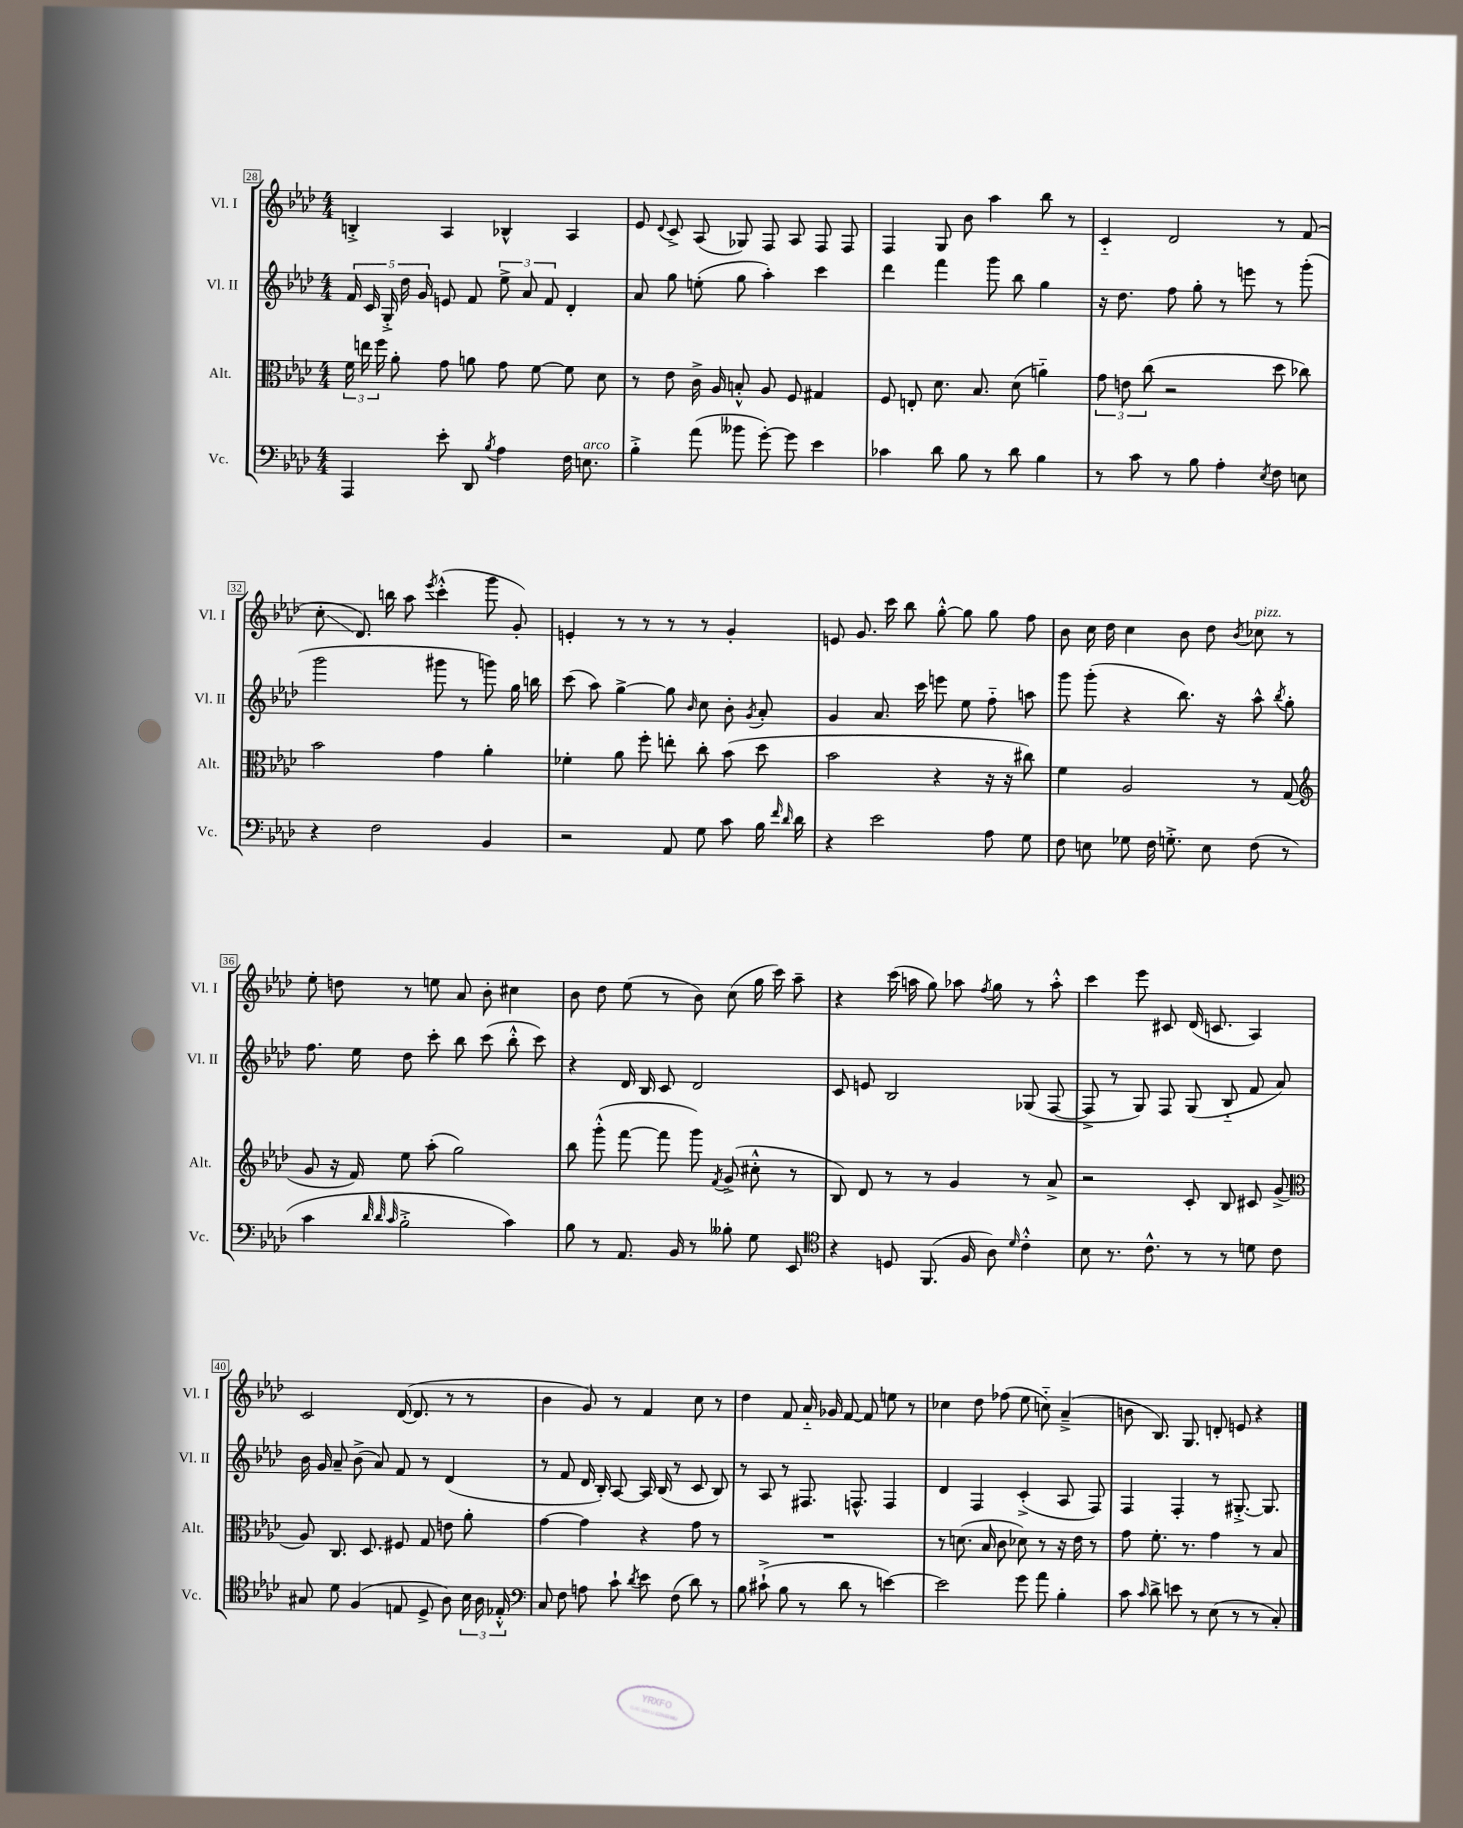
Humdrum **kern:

**kern	**kern	**kern	**kern
*staff4	*staff3	*staff2	*staff1
*clefF4	*clefC3	*clefG2	*clefG2
*k[b-e-a-d-]	*k[b-e-a-d-]	*k[b-e-a-d-]	*k[b-e-a-d-]
*M4/4	*M4/4	*M4/4	*M4/4
4AAA-	24f	20f	4B'^
.	24ee	.	.
.	.	20c	.
.	24ff	.	.
.	.	20G'^	.
.	8a-'	.	.
.	.	20dd-	.
.	.	20g	.
8e-'	8g	8e	4A-
8DD-	8a	8f	.
8qB-	.	.	.
4A-	8g	12ee-^	4B-^^
.	.	12a-	.
.	[8f	.	.
.	.	12f	.
16F	8f]	4d-'	4A-
8.E	.	.	.
.	8d-	.	.
=	=	=	=
4B-'^	8r	8a-	8e-
.	.	.	8qqd-
.	8e-	8gg	8c^
(8a-	16c^	(8ee'	(8A-
.	16A-	.	.
8b--	8B'^^	8gg	8G-)
[8g')	8A-	4aa-')	8F
8g]	8F	.	8A-
4e-	4G#	4ccc	8F
.	.	.	8F
=	=	=	=
4c-	8F	4ddd-	4F
.	8E'	.	.
8d-	8.d-	4fff	8G
8B-	.	.	8b-
.	8.B-	.	.
8r	.	8ggg	4aa-
8d-	(8d-	8bb-	.
4B-	4a'~)	4gg	8bb-
.	.	.	8r
=	=	=	=
8r	12g	16r	4c'~
.	.	8.dd-	.
.	12e	.	.
8c	.	.	.
.	(12cc	.	.
8r	2r	8ff	2d-
8B-	.	8gg'	.
4A-'	.	8r	.
.	.	8eee	.
8qE-	.	.	.
8F	8dd-	8r	8r
8E	8cc-)	(8ggg'	(8f
=	=	=	=
4r	2b-	2ggg	8cc'
.	.	.	8.d-)
2F	.	.	.
.	.	.	16bb
.	.	.	8aa-
.	.	.	8qeee-
.	4g	8ggg#	(4ccc'^^
.	.	8r	.
4BB-	4a-'	8ggg)	8ggg
.	.	16gg	8g')
.	.	16bb	.
=	=	=	=
2r	4f-'	(8ccc	4e'
.	.	8aa-)	.
.	8a-	[4gg^	8r
.	8ff'	.	8r
8AA-	8ee'	8gg]	8r
.	.	16qqb-	.
8G	8cc'	8cc	8r
8c	(8b-	8b-'	4g'
.	.	8qg	.
16B-	8dd-	8a-'	.
16qqf	.	.	.
16qqd-	.	.	.
16d-	.	.	.
=	=	=	=
4r	2b-	4g	8e
.	.	.	8.g
2e-	.	8.a-	.
.	.	.	16ccc
.	.	.	8bb-
.	.	16ccc	.
.	4r	8eee	[8gg'^^
.	.	8ee-	8gg]
8A-	16r	8ff'~	8gg
.	16r	.	.
8G	8cc#)	8aa	8ff
=	=	=	=
8F	4f	8ggg	8b-
8E	.	(8ggg'	16cc
.	.	.	16dd-
8G-	2A-	4r	4cc
16F	.	.	.
8.G'^	.	.	.
.	.	8.bb-)	8b-
8E	.	.	8dd-
.	.	16r	.
.	.	.	8qb-
(8F	8r	8aa-^^	8cc-
.	.	8qbb-	.
8r	(8G	8gg'	8r
=	=	=	=
*	*clefG2	*	*
4c	8g	8.ff	8ee-'
.	16r	.	8dd
.	16f)	16ee-	.
32qqd-	.	.	.
32qqd-	.	.	.
32qqc	.	.	.
2B-'^	8ee-	8dd-	8r
.	(8aa-'	8ccc'	8ee
.	2gg)	8bb-	8a-
.	.	(8ccc	8b-'
4c)	.	8bb-'^^	4cc#
.	.	8ccc)	.
=	=	=	=
8B-	8bb-	4r	8b-
8r	(8ggg'^^	.	8dd-
8.AA-	[8fff	16d-	(8ee-
.	.	16B-	.
.	8fff]	8c	8r
16BB-	.	.	.
8r	8ggg)	2d-	8b-)
.	8qf	.	.
8B--'	(8g^	.	(8cc
8G	8cc#'^^	.	16gg
.	.	.	16ccc)
8EE-	8r	.	8aa-~
=	=	=	=
*clefC4	*	*	*
4r	8B-)	8c	4r
.	8d-	8e	.
8D	8r	2B-	(16ccc
.	.	.	16aa
(8.FF	8r	.	8gg)
.	4g	.	8aa-
16F	.	.	.
.	.	.	8qff
8A-)	.	.	8gg
16qqd-	.	.	.
4c'^^	8r	(8G-	8r
.	8a-^	[8F	8aa-'^^
=	=	=	=
8B-	2r	8F^]	4ccc
8.r	.	8r	.
.	.	8G)	8eee-
8.c^^	.	.	.
.	.	8F	8c#
8r	8c'	(8G	(16d-
.	.	.	8.c
8r	8B-	8B-'~	.
8d	8c#	8f	4A-)
8c	(8g^	8a-)	.
=	=	=	=
*	*clefC3	*	*
8G#	8A-)	16b-	2c
.	.	16g	.
8d-	8.C	8a-~	.
(4F	.	(8b-^	.
.	8.D-	.	.
.	.	8a-)	.
8E	8F#	8f	([16d-
.	.	.	8.d-]
8D-^	8G	8r	.
8A-)	8e	(4d-	8r
24B-	8a-'	.	8r
24A-	.	.	.
24E-'^^	.	.	.
=	=	=	=
*clefF4	*	*	*
8C	[4g	8r	4b-
8F	.	8f	.
8A	4g]	16d-	8g)
.	.	16B-')	.
8c`	.	[8A-	8r
8qd-	.	.	.
8e-	4r	16A-]	4f
.	.	(16B-	.
(8F	.	8r	.
8d-)	8g	8c	8cc
8r	8r	8B-)	8r
=	=	=	=
8B-	1r	8r	4dd-
(8c#`^	.	8A-	.
8B-	.	8r	8f
8r	.	8.F#	16a-'~
.	.	.	16g-
8d-	.	.	[8f
.	.	8.F^^	.
8r	.	.	8f]
[4e)	.	4F	8ee
.	.	.	8r
=	=	=	=
2e]	8r	4d-	4cc-
.	(8.d	.	.
.	.	4F	8dd-
.	16B-	.	.
.	8c	.	(8ff-
8g	8d-)	(4c'^	8ee-
8a-	8r	.	8cc'~)
4B-'	16r	8A-	(4a-~^
.	16e-	.	.
.	8r	8F)	.
=	=	=	=
8c	8g	4F	8b
16qqc	.	.	.
8d-^	8.f'	.	8.B-)
8e	.	4F'	.
.	8.r	.	8.G
8r	.	.	.
(8E-	4g	8r	8d'
8r	.	[8.G#'^	8e
8r	8r	.	4r
.	.	8.G#]	.
8C')	8B-	.	.
==	==	==	==
*-	*-	*-	*-
